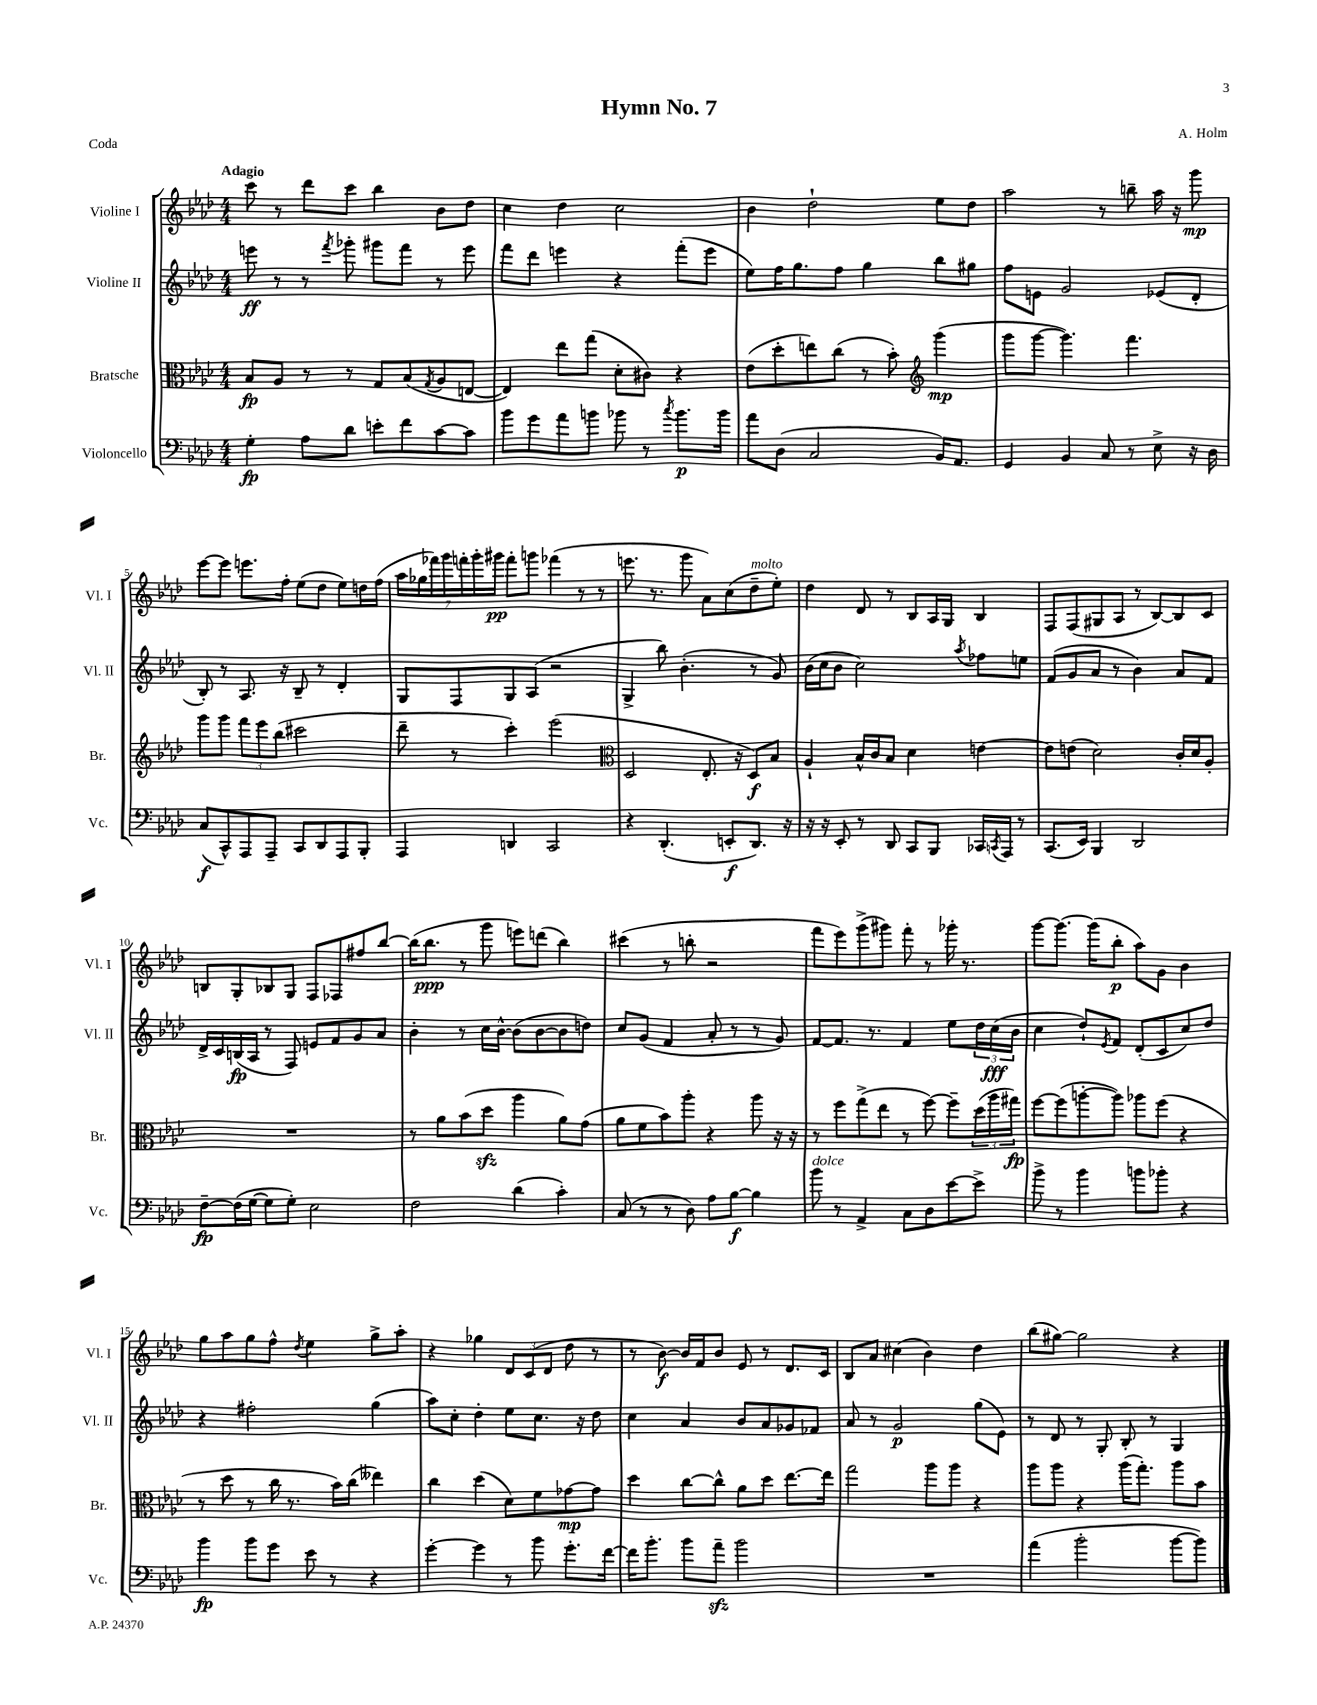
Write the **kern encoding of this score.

**kern	**kern	**kern	**kern
*staff4	*staff3	*staff2	*staff1
*clefF4	*clefC3	*clefG2	*clefG2
*k[b-e-a-d-]	*k[b-e-a-d-]	*k[b-e-a-d-]	*k[b-e-a-d-]
*M4/4	*M4/4	*M4/4	*M4/4
4G'\	8B-/L	8eee\	8ccc\
.	8A-/J	8r	8r
8A-\L	8r	8r	8ddd-\L
.	.	8qfff/	.
8d-\J	8r	8ggg-'\	8ccc\J
8e'\L	8G/L	8ggg#\L	4bb-\
8f\	(8B-/	8fff\J	.
.	8qG/	.	.
[8c\	8A-/	8r	8b-\L
8c\]J	[8E/J	8eee\	8dd-\J
=	=	=	=
8b-\L	4E/])	8fff\L	4cc\
8g\	.	8ddd-\J	.
8a-\	8ee-\L	4eee\	4dd-\
8b\J	(8gg\J	.	.
8b-\	8d-'\L	4r	2cc\
8r	8c#\J)	.	.
8qcc/	.	.	.
8.b-\L	4r	(8fff'\L	.
.	.	8eee\J	.
16b-\Jk	.	.	.
=	=	=	=
8a-\L	(8e-\L	8ee-\L)	4b-\
(8D-\J	8dd-'\	16ff\K	.
.	.	8.gg\	.
2C/	8ee\)	.	2dd-`\
.	(8cc\J	8ff\J	.
.	8r	4gg\	.
.	8b-'\)	.	.
*	*clefG2	*	*
16BB-/LK)	(4ggg\	8bb-\L	8ee-\L
8.AA-/J	.	.	.
.	.	8gg#\J	8dd-\J
=	=	=	=
4GG/	8ggg\L	8ff\L	2aa-\
.	[8ggg\J	8e\J	.
4BB-/	4.ggg\])	2g/	.
8C/	.	.	8r
8r	4.fff\	.	8bb~\
8E-^\	.	(8e-/L	16aa-\
.	.	.	16r
16r	.	8d-'/J	8ggg\
16D-\	.	.	.
=	=	=	=
(8C/L	8ggg\L	8B-'/)	[8eee-\L
8CC^^/)	8ggg\J	8r	8eee-\]J
8AAA-/	12fff\L	8.A-/	8.eee\L
.	12eee-\	.	.
8AAA-~/J	.	.	.
.	(12bb-\J	.	.
.	.	16r	16ff'\Jk
8CC/L	2ccc#\	8B-~/	(8ee-\L
8DD-/	.	8r	8dd-\J
8AAA-/	.	4d-'/	8ee-\L)
8BBB-'/J	.	.	16dd\L
.	.	.	(16ff\JJ
=	=	=	=
4AAA-/	8ddd-~\	8G/L	28aa-\LL
.	.	.	28gg-\
.	.	.	28fff-\)
.	.	.	28ggg\
.	8r	8F/	.
.	.	.	28fff'\
.	.	.	28ggg'\
.	.	.	28ggg#\JJ
4DD/	4ccc'\)	8G/	8fff'\L
.	.	(8A-/J	8ggg\J
2CC/	(2eee-\	2r	(4fff-\
.	.	.	8r
.	.	.	8r
=	=	=	=
*	*clefC3	*	*
4r	2D-/	4G^/	8.eee\
.	.	.	8.r
(4.DD-'/	.	8bb-\)	.
.	.	(4.b-'\	8ggg\
.	8.E-'/	.	8a-\L)
8EE'/L	.	.	(8cc\
.	16r	.	.
8.DD-/J)	8D-/L)	8r	8dd-~\
.	8B-/J	8g/)	8ee-'\J)
16r	.	.	.
=	=	=	=
16r	4A-`/	(16b-\LL	4dd-\
16r	.	16cc\J	.
8EE-'/	.	8b-\J	.
8r	16B-^^/LL	2cc\)	8d-/
.	16c/J	.	.
8DD-/	8B-/J	.	8r
8CC/L	4d-\	.	8B-/L
8BBB-/J	.	.	16A-/L
.	.	.	16G/JJ
.	.	8qaa-/	.
16CC-/LL	[4e\	8ff-\L	4B-/
8qCC/	.	.	.
16AAA-/JJ	.	.	.
8r	.	8ee\J	.
=	=	=	=
(8.CC/L	8e\]L	(8f/L	8F/L
.	(8e\J	8g/	(8F/
16EE-/Jk)	.	.	.
4BBB-/	2d-\)	8a-/J	8G#/
.	.	8r	8A-/J
2DD-/	.	4b-\)	8r
.	.	.	[8B-/L)
.	16c'/LL	8a-/L	8B-/]
.	16d-/J	.	.
.	8A-'/J	8f/J	8c/J
=	=	=	=
[8F~\L	1r	16d-^/LL	8B/L
.	.	16c/	.
(16F\]L	.	(16B/	8G'/
[16G\JJ	.	16A-/JJ	.
8G\]L	.	8r	8B-/
8G'\J)	.	8F/)	8G/J
2E-\	.	8e/L	8F/L
.	.	8f/	8F-/
.	.	8g/	8ff#/
.	.	8a-/J	[8bb-/J
=	=	=	=
2F\	8r	4b-'\	(16bb-\]LK
.	.	.	8.bb-\J
.	8a-\L	.	.
.	(8b-\	8r	8r
.	8dd-\J	16cc\LL	8ggg\
.	.	[16b-^^\JJ	.
(4d-\	4aa-\	(8b-\]L	8eee\L)
.	.	[8b-\	(8ddd\J
4c'\)	8a-\L)	8b-\]	4bb-\)
.	(8g\J	8dd\J)	.
=	=	=	=
(8C/	8a-\L	8cc/L	(4ccc#\
8r	8f\	(8g/J	.
8r	8b-\)	4f/	8r
8D-\)	8aa-'\J	.	8bb'\
8A-\L	4r	8a-'/	2r
[8B-\J	.	8r	.
4B-\]	8aa-\	8r	.
.	16r	8g/)	.
.	16r	.	.
=	=	=	=
8b-\	8r	[8f/L	8fff\L
8r	8ff\L	8.f/]J	8eee-\)
4AA-^/	(8gg^\	.	(8ggg^\
.	.	8.r	.
.	8ee-\J	.	8ggg#\J)
8C\L	8r	4f/	8fff'\
8D-\	[8ff\)	.	8r
[8e-\	8ff~\]L	8ee-\L	16ggg-'\
.	.	.	8.r
8e-^\]J	(24dd-\L	24dd-\L	.
.	24aa-\	(24cc\	.
.	24gg#\JJ)	24b-\JJ	.
=	=	=	=
8b-^\	[8ff\L	4cc\	[8ggg\L
8r	(8ff\]	.	8.ggg\_J
4b-\	[8aa'\	8dd-`/L)	.
.	.	.	(16ggg\]LK
.	.	8qe-/	.
.	8aa\]J)	8f/J	8bb-'\J
8b\L	8aa-\L	(8d-'/L	8aa-\L)
8b-'\J	(8ff\J	8c/	8g\J
4r	4r	8cc/)	4b-\
.	.	8dd-/J	.
=	=	=	=
4b-\	8r	4r	8gg\L
.	8dd-\	.	8aa-\
8b-\L	8r	2ff#'\	8gg\
8g\J	16cc\	.	8ff^^\J
.	8.r	.	.
.	.	.	8qdd-/
8e-\	.	.	4ee-\
8r	16b-\LL)	.	.
.	(16cc\JJ	.	.
4r	4ee--\)	(4gg\	8gg^\L
.	.	.	8aa-'\J
=	=	=	=
[4g'\	4cc\	8aa-\L)	4r
.	.	8cc'\J	.
4g\]	(4dd-\	4dd-'\	4gg-\
8r	8d-\L)	8ee-\L	12d-/L
.	.	.	(12c/
8b-\	8f\	8.cc\J	.
.	.	.	12d-/J
8.g'\L	[8g-\	.	8dd-\
.	.	16r	.
.	8g-\]J	8dd-\	8r
[16f\Jk	.	.	.
=	=	=	=
16f\]LK	4dd-\	4cc\	8r
8.b-'\J	.	.	.
.	.	.	[8b-\)
8b-\L	[8cc\L	4a-/	16b-/]LL
.	.	.	16f/J
8a-~\J	8cc^^\]J	.	8b-/J
2b-\	8a-\L	8b-/L	8e-/
.	8dd-\J	8a-/	8r
.	[8.ee-\L	8g-/	8.d-/L
.	.	8f-/J	.
.	16ee-\]Jk	.	16c/Jk
=	=	=	=
1r	2gg\	8a-/	8B-/L
.	.	8r	8a-/J
.	.	2g/	(4cc#\
.	8aa-\L	.	4b-\)
.	8aa-\J	.	.
.	4r	(8gg\L	4dd-\
.	.	8e-\J)	.
=	=	=	=
(4a-\	8aa-\L	8r	(8bb-\L
.	8aa-\J	8d-/	[8gg#\J)
2b-'\	4r	8r	2gg#\]
.	.	8G'/	.
.	(16aa-\LK	8B-'/	.
.	8.gg'\J)	.	.
.	.	8r	.
[8b-\L	8aa-\L	4G/	4r
8b-\]J)	8b-\J	.	.
==	==	==	==
*-	*-	*-	*-
